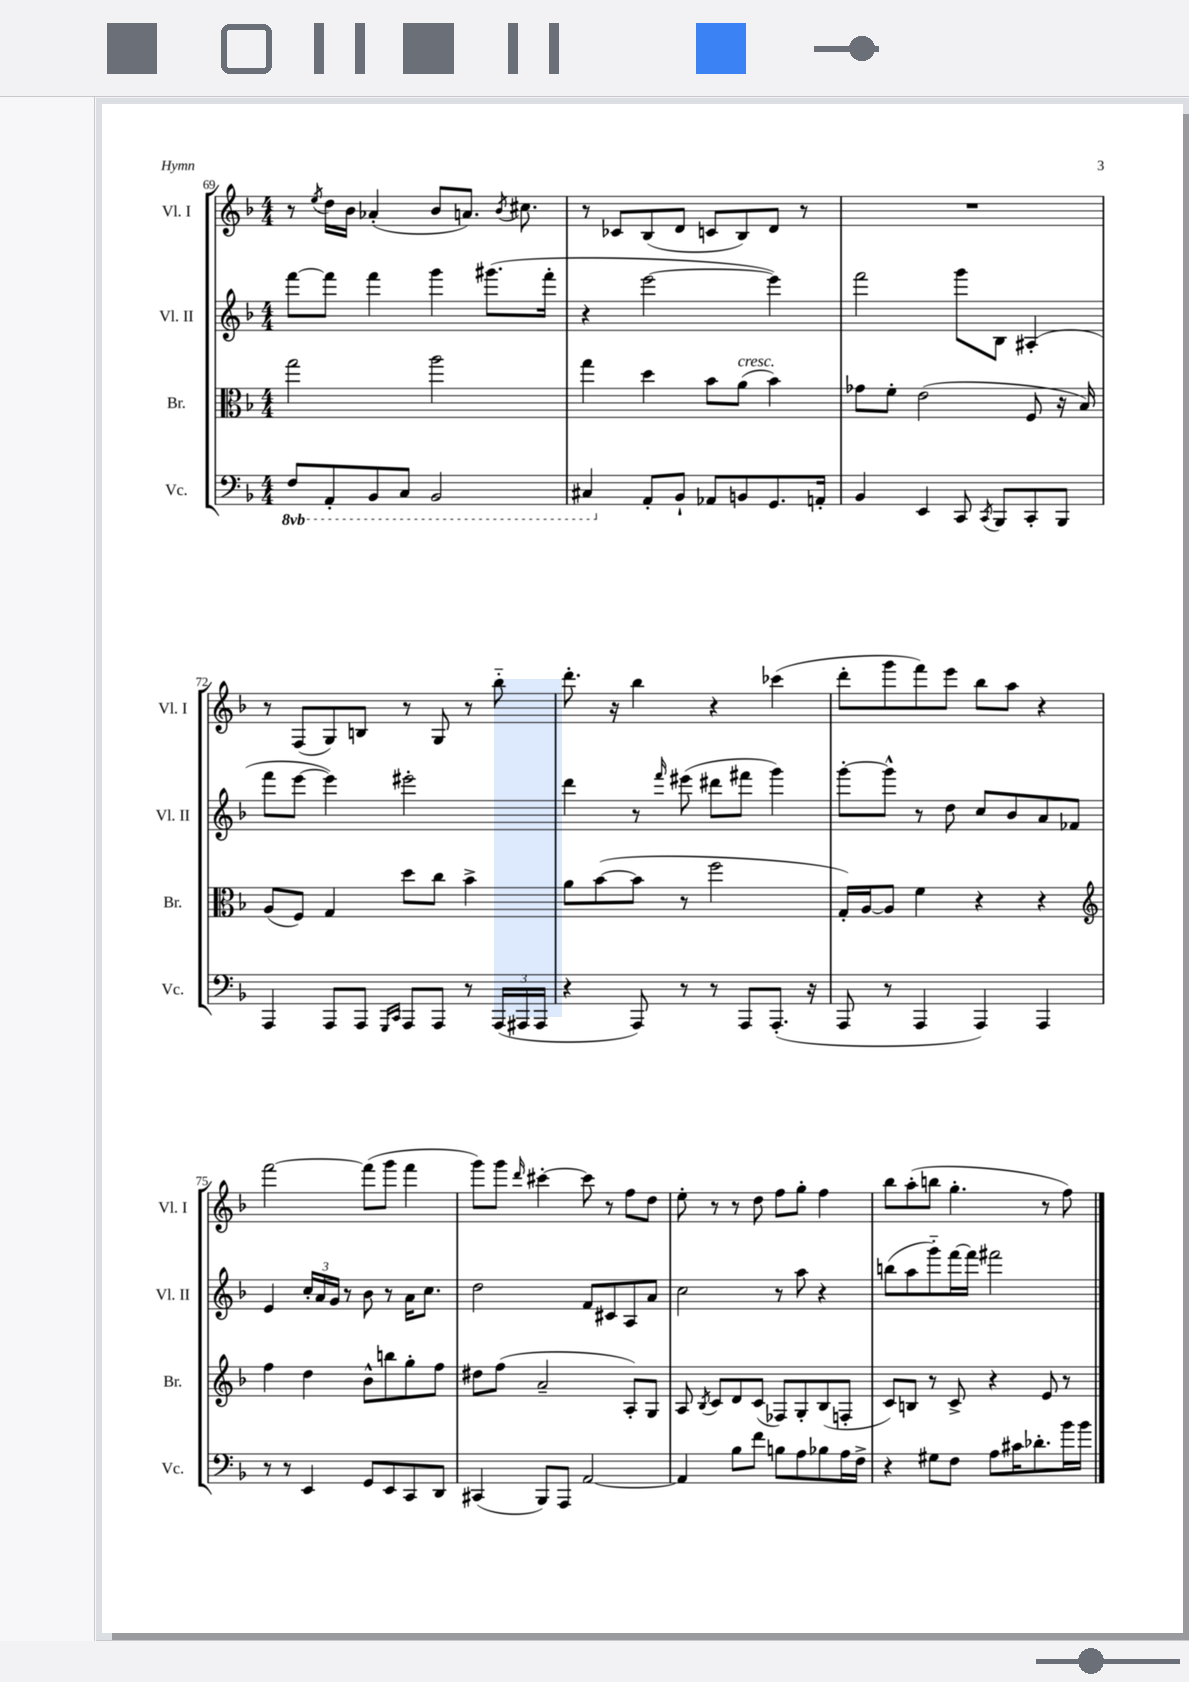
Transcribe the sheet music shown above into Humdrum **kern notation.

**kern	**kern	**kern	**kern
*staff4	*staff3	*staff2	*staff1
*clefF4	*clefC3	*clefG2	*clefG2
*k[b-]	*k[b-]	*k[b-]	*k[b-]
*M4/4	*M4/4	*M4/4	*M4/4
8FF	2gg	[8fff	8r
.	.	.	8qee
8AAA'	.	8fff]	16dd
.	.	.	16b-
8BBB-	.	4fff	(4a-'
8CC	.	.	.
2BBB-	2aa	4ggg	8b-
.	.	.	8.a)
.	.	(8.ggg#	.
.	.	.	8qb-
.	.	.	8.cc#
.	.	16fff'	.
=	=	=	=
4CC#	4gg	4r	8r
.	.	.	8c-
8AA'	4dd	[2eee	(8B-
8BB-`	.	.	8d
8AA-	8b-	.	8c
8BB	(8a	.	8B-)
8.GG	4b-)	4eee])	8d
.	.	.	8r
16AA'	.	.	.
=	=	=	=
4BB-	8g-	2fff	1r
.	8f'	.	.
4EE	(2e	.	.
8CC	.	8ggg	.
8qCC	.	.	.
8BBB-	.	8B-	.
8CC'	8F	(4A#'	.
8BBB-	16r	.	.
.	16B-)	.	.
=	=	=	=
4AAA	(8A	8fff	8r
.	8F)	[8eee	(8F
8AAA	4G	4eee])	8G)
8AAA	.	.	8B
16qqGGG	.	.	.
16qqCC	.	.	.
8AAA	8dd	2eee#'	8r
8AAA	8cc	.	8G
8r	4b-^	.	8r
(24AAA	.	.	8bb-'~
24AAA#	.	.	.
24AAA#	.	.	.
=	=	=	=
4r	8a	4ddd	8.ddd'
.	([8b-	.	.
.	.	.	16r
8AAA)	8b-]	8r	4bb-
.	.	16qqfff	.
8r	8r	(8eee#	.
8r	2ff	8ddd#	4r
8AAA	.	8fff#	.
(8.AAA'	.	4ggg)	(4ccc-
16r	.	.	.
=	=	=	=
8AAA	16G')	[8ggg'	8ddd'
.	[16A	.	.
8r	8A]	8ggg^^]	8ggg
4AAA	4f	8r	8fff)
.	.	8dd	8eee
4AAA)	4r	8cc	8bb-
.	.	8b-	8aa
4AAA	4r	8a	4r
.	.	8f-	.
=	=	=	=
*	*clefG2	*	*
8r	4ff	4e	[2fff
8r	.	.	.
4EE	4dd	24cc'	.
.	.	24a	.
.	.	24g	.
.	.	8r	.
8GG	8b-^^	8b-	(8fff]
8EE	8bb	8r	8ggg
8CC	8gg'	16a	4fff
.	.	8.cc	.
8DD	8ff	.	.
=	=	=	=
(4CC#	8dd#	2dd	8ggg)
.	(8ff	.	8ggg
.	.	.	16qqddd
8BBB-)	2a~	.	[4ccc#'
8AAA	.	.	.
[2AA	.	8f	8ccc#]
.	.	8c#	8r
.	8A')	8A	8ff
.	8G	8a	8dd
=	=	=	=
4AA]	8A	2cc	8ee'
.	8qB-	.	.
.	8c	.	8r
8B-	8d	.	8r
8f	(8c	.	8dd
8B	8F-)	8r	8ff
8A	8G'	8aa	8gg'
8B-	(8B-	4r	4ff
16A	8F'	.	.
16F^	.	.	.
=	=	=	=
4r	8c)	(8bb	8bb-
.	8B	8aa	(8aa'
8G#	8r	8ggg'~)	8bb
8F	8c^	[16fff	4.gg'
.	.	16fff]	.
8A	4r	2fff#	.
16c#	.	.	.
8.d-'	.	.	.
.	8e	.	8r
16b-	8r	.	8ff)
16b-	.	.	.
==	==	==	==
*-	*-	*-	*-
